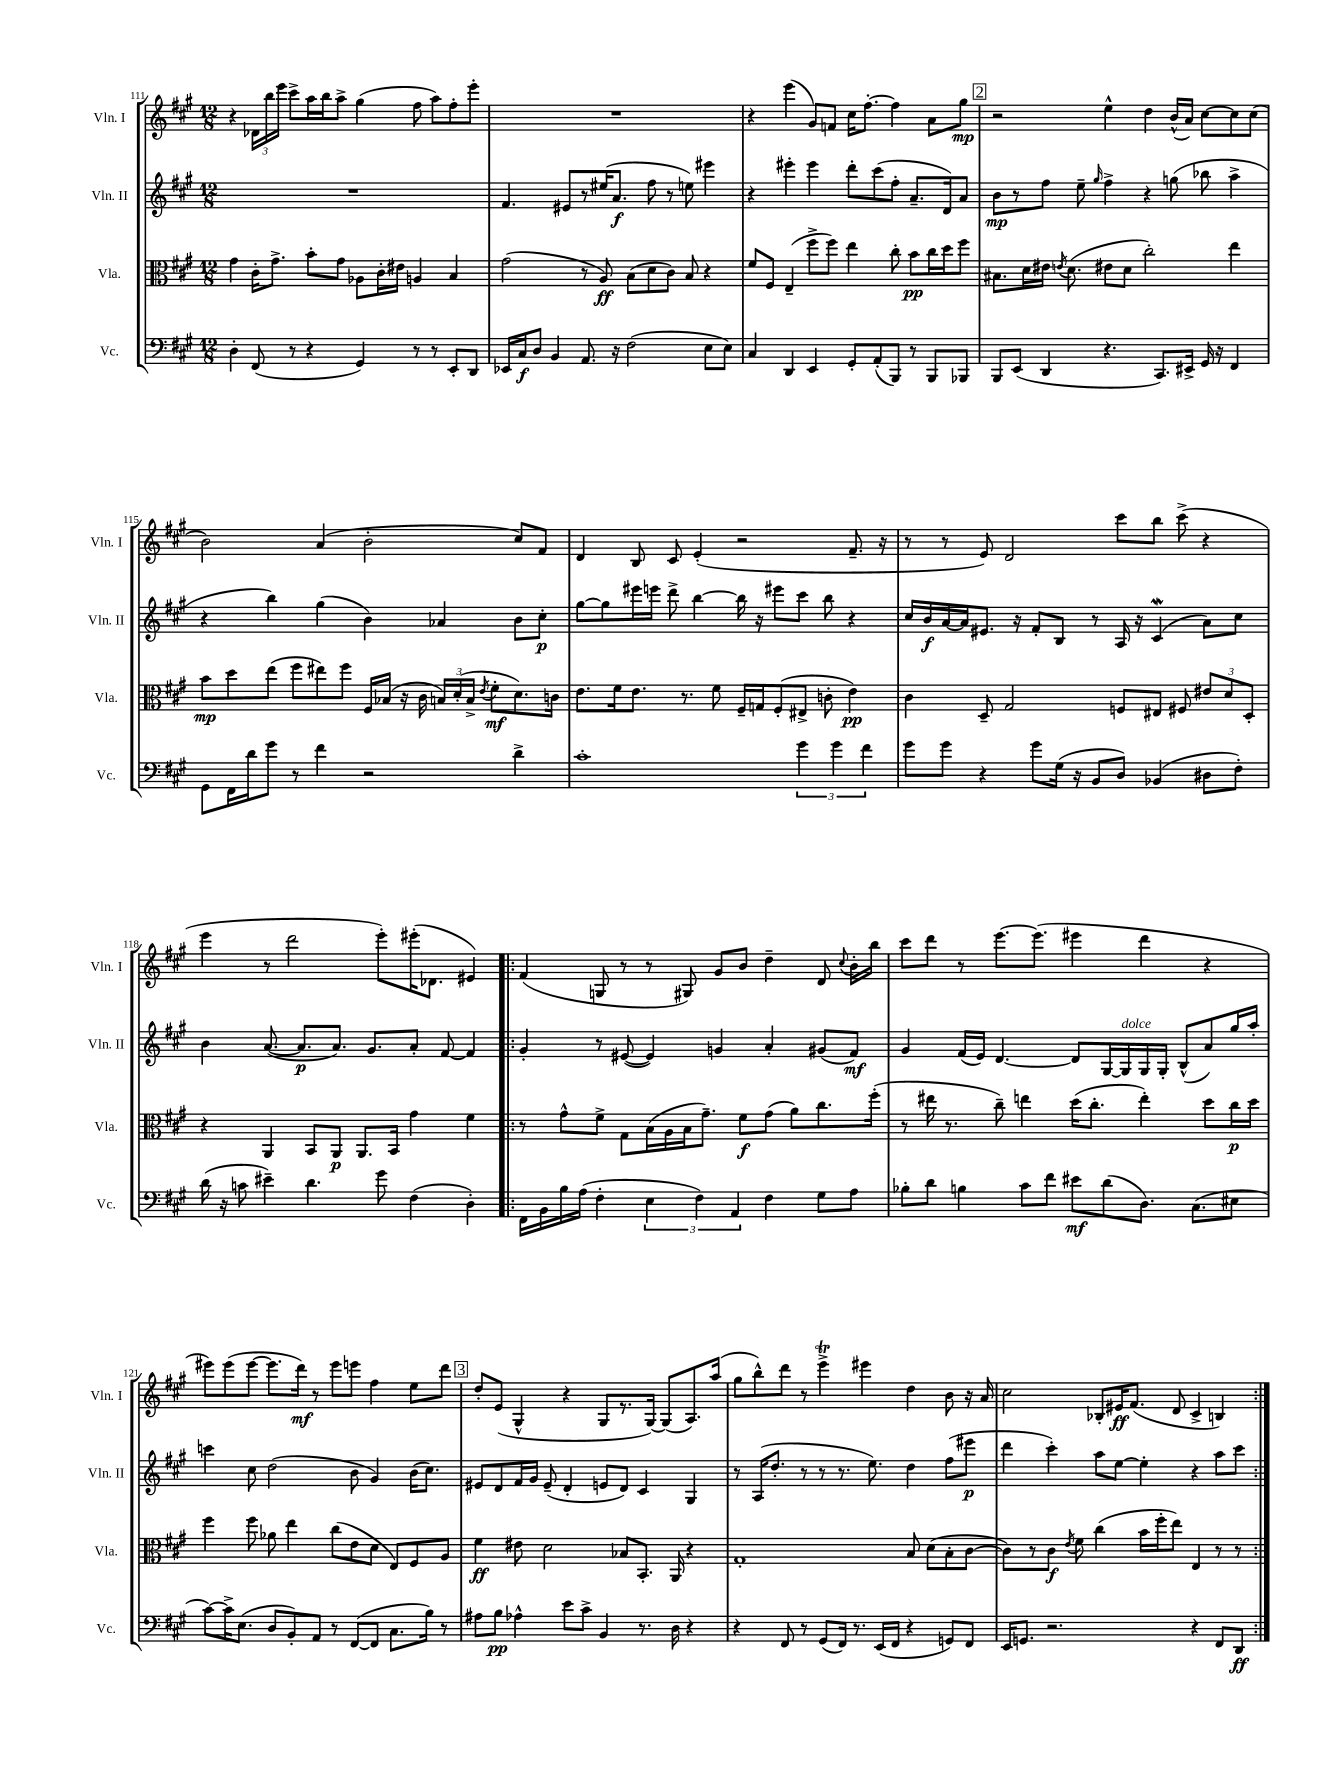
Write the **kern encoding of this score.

**kern	**dynam	**kern	**dynam	**kern	**dynam	**kern	**dynam
*part4	*part4	*part3	*part3	*part2	*part2	*part1	*part1
*staff4	*staff4	*staff3	*staff3	*staff2	*staff2	*staff1	*staff1
*I"Vc.	*	*I"Vla.	*	*I"Vln. II	*	*I"Vln. I	*
*I'Vc.	*	*I'Vla.	*	*I'Vln. II	*	*I'Vln. I	*
*clefF4	*	*clefC3	*	*clefG2	*	*clefG2	*
*k[f#c#g#]	*	*k[f#c#g#]	*	*k[f#c#g#]	*	*k[f#c#g#]	*
*M12/8	*	*M12/8	*	*M12/8	*	*M12/8	*
=111	=111	=111	=111	=111	=111	=111	=111
4D'\	.	4g#\	.	1.r	.	4r	.
(8FF#/	.	16c#'\KL	.	.	.	24d-X\LL	.
.	.	.	.	.	.	24bb\	.
.	.	8.g#^\J	.	.	.	.	.
.	.	.	.	.	.	24eee\JJ	.
8r	.	.	.	.	.	8ccc#^\L	.
4r	.	8b'\L	.	.	.	16aa\L	.
.	.	.	.	.	.	16bb\J	.
.	.	8g#\J	.	.	.	8aa^\J	.
4GG#/)	.	8A-X\L	.	.	.	(4gg#\	.
.	.	16c#'\L	.	.	.	.	.
.	.	16e#X\JJ	.	.	.	.	.
8r	.	4An/	.	.	.	8ff#\	.
8r	.	.	.	.	.	8aa\L)	.
8EE'/L	.	4B/	.	.	.	8ff#'\	.
8DD/J	.	.	.	.	.	8eee'\J	.
=112	=112	=112	=112	=112	=112	=112	=112
16EE-X/LL	.	(2g#\	.	4.f#/	.	1.r	.
16C#/J	f	.	.	.	.	.	.
8D/J	.	.	.	.	.	.	.
4BB/	.	.	.	.	.	.	.
.	.	.	.	8e#X/L	.	.	.
8.AA/	.	8r	.	8r	.	.	.
.	.	8A/)	ff	(16ee#X/K	.	.	.
16r	.	.	.	8.a/J	f	.	.
(2F#\	.	(8B\L	.	.	.	.	.
.	.	8d\	.	8ff#\	.	.	.
.	.	8c#\J)	.	8r	.	.	.
.	.	8B/	.	8een\)	.	.	.
8E\L	.	4r	.	4eee#X\	.	.	.
8E\J)	.	.	.	.	.	.	.
=113	=113	=113	=113	=113	=113	=113	=113
4C#/	.	8f#/L	.	4r	.	4r	.
.	.	8F#/J	.	.	.	.	.
4DD/	.	(4E~/	.	4eee#X'\	.	(4eee\	.
4EE/	.	8ff#^\L	.	4eee#\	.	8g#/L)	.
.	.	8ff#\J)	.	.	.	8fn/J	.
8GG#'/L	.	4ee\	.	8ddd'\L	.	16cc#\KL	.
.	.	.	.	.	.	[8.ff#'\J	.
(8AA'/	.	.	.	(8ccc#\	.	.	.
8BBB/J)	.	8cc#'\	.	8ff#'\J	.	4ff#\]	.
8r	.	8b\L	pp	8.a~/L	.	.	.
8BBB/L	.	16cc#\L	.	.	.	8a\L	.
.	.	16dd\J	.	16d/k)	.	.	.
8BBB-X/J	.	8ff#\J	.	8a/J	.	8gg#\J	mp
!!LO:REH:place=s1:t=2
=114	=114	=114	=114	=114	=114	=114	=114
8BBB/L	.	8.B#X\L	.	8b\L	mp	2r	.
(8EE/J	.	.	.	8r	.	.	.
.	.	16d\L	.	.	.	.	.
4DD/	.	16e#X\JJ	.	8ff#\J	.	.	.
.	.	8qen/	.	.	.	.	.
.	.	(8.d\	.	.	.	.	.
.	.	.	.	8ee~\	.	.	.
.	.	.	.	16qqgg#/	.	.	.
4.r	.	8e#X\L	.	4ff#^\	.	4ee^^\	.
.	.	8d\J	.	.	.	.	.
.	.	2cc#'\)	.	4r	.	4dd\	.
8.CC#/L)	.	.	.	.	.	.	.
.	.	.	.	(8ggn\	.	(16b^^/LL	.
16EE#X^/Jk	.	.	.	.	.	16a/JJ)	.
16GG#/	.	.	.	8bb-X\	.	[8cc#\L	.
16r	.	.	.	.	.	.	.
4FF#/	.	4ee\	.	4aa^\	.	8cc#\]	.
.	.	.	.	.	.	(8cc#\J	.
!!LO:LB:g=z
=115	=115	=115	=115	=115	=115	=115	=115
8GG#\L	.	8b\L	mp	4r	.	2b\)	.
16FF#\L	.	8dd\	.	.	.	.	.
16d\J	.	.	.	.	.	.	.
8g#\J	.	(8ee\J	.	4bb\)	.	.	.
8r	.	8ff#\L	.	.	.	.	.
4f#\	.	8ee#X\)	.	(4gg#\	.	(4a/	.
.	.	8ff#\J	.	.	.	.	.
2r	.	16F#/LL	.	4b\)	.	2b'\	.
.	.	(16B-X/JJ	.	.	.	.	.
.	.	16r	.	.	.	.	.
.	.	16c#\	.	.	.	.	.
.	.	24Bn/LL)	.	4a-X/	.	.	.
.	.	(24d'/	.	.	.	.	.
.	.	24B^/JJ	.	.	.	.	.
.	.	8qe/	.	.	.	.	.
.	.	8f#'\L	mf	.	.	.	.
4d^\	.	8.d\)	.	8b\L	.	8cc#/L)	.
.	.	.	.	8cc#'\J	p	8f#/J	.
.	.	16cn\Jk	.	.	.	.	.
=116	=116	=116	=116	=116	=116	=116	=116
1c#'	.	8.e\L	.	[8gg#\L	.	4d/	.
.	.	.	.	8gg#\]	.	.	.
.	.	16f#\k	.	.	.	.	.
.	.	8.e\J	.	16eee#X\L	.	8B/	.
.	.	.	.	16eeen\JJ	.	.	.
.	.	.	.	8ddd^\	.	8c#/	.
.	.	8.r	.	.	.	.	.
.	.	.	.	[4bb\	.	(4e'/	.
.	.	8f#\	.	.	.	.	.
.	.	16F#~/LL	.	16bb\]	.	2r	.
.	.	16Gn/J	.	16r	.	.	.
.	.	(8F#'/	.	8eee#X\L	.	.	.
6g#\	.	8E#X^/J	.	8ccc#\J	.	.	.
.	.	8cn'\	.	8bb\	.	.	.
6g#\	.	.	.	.	.	.	.
.	.	4e\)	pp	4r	.	8.f#~/	.
6f#\	.	.	.	.	.	.	.
.	.	.	.	.	.	16r	.
=117	=117	=117	=117	=117	=117	=117	=117
8g#\L	.	4c#\	.	16cc#/LL	.	8r	.
.	.	.	.	16b/	f	.	.
8g#\J	.	.	.	[16a/	.	8r	.
.	.	.	.	16a/J]	.	.	.
4r	.	8D~/	.	8.e#X/J	.	8e/)	.
.	.	2G#/	.	.	.	2d/	.
.	.	.	.	16r	.	.	.
8g#\L	.	.	.	8f#'/L	.	.	.
(16G#\Jk	.	.	.	8B/J	.	.	.
16r	.	.	.	.	.	.	.
8BB/L	.	.	.	8r	.	.	.
8D/J)	.	8Fn/L	.	16A/	.	8ccc#\L	.
.	.	.	.	16r	.	.	.
(4BB-X/	.	8E#X/J	.	(4c#W/	.	8bb\J	.
.	.	8F#X/	.	.	.	(8ccc#^\	.
8D#X\L	.	12e#X/L	.	8a\L)	.	4r	.
.	.	12d/	.	.	.	.	.
8F#'\J)	.	.	.	8cc#\J	.	.	.
.	.	12D'/J	.	.	.	.	.
!!LO:LB:g=z
=118	=118	=118	=118	=118	=118	=118	=118
(16d\	.	4r	.	4b\	.	4eee\	.
16r	.	.	.	.	.	.	.
8cn\	.	.	.	.	.	.	.
4e#X~\)	.	4AA/	.	([8.a/	.	8r	.
.	.	.	.	.	.	2ddd\	.
.	.	.	.	8.a/L]	p	.	.
4.d\	.	8BB/L	.	.	.	.	.
.	.	8AA/J	p	8.a/J)	.	.	.
.	.	8.AA/L	.	.	.	.	.
.	.	.	.	8.g#/L	.	.	.
8g#\	.	.	.	.	.	8eee'\L)	.
.	.	16BB/Jk	.	.	.	.	.
(4F#\	.	4g#\	.	8a'/J	.	(16eee#X'\K	.
.	.	.	.	.	.	8.d-X\J	.
.	.	.	.	[8f#/	.	.	.
4D'\)	.	4f#\	.	4f#/]	.	4e#X/)	.
=119!|:	=119!|:	=119!|:	=119!|:	=119!|:	=119!|:	=119!|:	=119!|:
16FF#\LL	.	8r	.	4g#'/	.	(4f#/	.
16BB\	.	.	.	.	.	.	.
16B\	.	8g#^^\L	.	.	.	.	.
(16A\JJ	.	.	.	.	.	.	.
4F#'\	.	8f#^\J	.	8r	.	8Gn/	.
.	.	8G#\L	.	([8e#X/	.	8r	.
6E\	.	(16B\L	.	4e#/])	.	8r	.
.	.	16A\	.	.	.	.	.
.	.	16B\J	.	.	.	8G#X/)	.
6F#\)	.	.	.	.	.	.	.
.	.	8.g#~\J)	.	.	.	.	.
.	.	.	.	4gn/	.	8g#/L	.
6AA/	.	.	.	.	.	.	.
.	.	8f#\L	f	.	.	8b/J	.
4F#\	.	(8g#\J	.	4a'/	.	4dd~\	.
.	.	8a\L)	.	.	.	.	.
8G#\L	.	8.cc#\	.	(8g#X/L	.	8d/	.
.	.	.	.	.	.	8qqcc#/	.
8A\J	.	.	.	8f#/J)	mf	16b'\LL	.
.	.	(16ff#'\Jk	.	.	.	16bb\JJ	.
=120	=120	=120	=120	=120	=120	=120	=120
8B-X'\L	.	8r	.	4g#/	.	8ccc#\L	.
8d\J	.	16ee#X\	.	.	.	8ddd\J	.
.	.	8.r	.	.	.	.	.
4Bn\	.	.	.	(16f#/LL	.	8r	.
.	.	.	.	16e/JJ)	.	.	.
.	.	8cc#~\)	.	[4.d/	.	[8.eee\L	.
8c#\L	.	4een\	.	.	.	.	.
.	.	.	.	.	.	(8.eee\J]	.
8f#\J	.	.	.	.	.	.	.
8e#X\L	mf	(16dd\KL	.	8d/L]	.	4eee#X\	.
.	.	8.cc#'\J	.	.	.	.	.
(8d\	.	.	.	[16G#/L	.	.	.
!	!	!	!	!LO:TX:a:i:t=dolce	!	!	!
.	.	.	.	16G#/]	.	.	.
8.D\J)	.	4ee'\)	.	16G#/	.	4ddd\	.
.	.	.	.	16G#'/JJ	.	.	.
.	.	.	.	(8B^^/L	.	.	.
(8.C#\L	.	.	.	.	.	.	.
.	.	8dd\L	.	8a/)	.	4r	.
8E#X\J	.	16cc#\L	p	16gg#/L	.	.	.
.	.	16dd\JJ	.	16aa'/JJ	.	.	.
!!LO:LB:g=z
=121	=121	=121	=121	=121	=121	=121	=121
[8c#\L)	.	4ff#\	.	4cccn\	.	8eee#X\L)	.
16c#^\K]	.	.	.	.	.	(8eee#\	.
(8.E\J	.	.	.	.	.	.	.
.	.	8ff#\	.	8cc#\	.	[8eee#\J	.
8D/L	.	8a-X\	.	(2dd\	.	8.eee#\L]	.
8BB'/)	.	4ee\	.	.	.	.	.
.	.	.	.	.	.	16ddd\Jk)	mf
8AA/J	.	.	.	.	.	8r	.
8r	.	(8cc#\L	.	.	.	8eee#\L	.
([8FF#/L	.	8e\	.	8b\	.	8eeen\J	.
8FF#/J]	.	8d\J	.	4g#/)	.	4ff#\	.
8.C#\L	.	8E/L)	.	.	.	.	.
.	.	8F#/	.	(16b\KL	.	8ee\L	.
16B\Jk)	.	.	.	8.cc#\J)	.	.	.
8r	.	8A/J	.	.	.	8ddd\J	.
!!LO:REH:place=s1:t=3
=122	=122	=122	=122	=122	=122	=122	=122
8A#X\L	.	4f#\	ff	8e#X/L	.	8dd'/L	.
8B\J	pp	.	.	8d/	.	(8e/J	.
4A-X^^\	.	8e#X\	.	16f#/L	.	4G#^^/	.
.	.	.	.	16g#/JJ	.	.	.
.	.	2d\	.	(8e#~/	.	.	.
8e\L	.	.	.	4d'/	.	4r	.
8c#^\J	.	.	.	.	.	.	.
4BB/	.	.	.	8en/L	.	8G#/L	.
.	.	8B-X/L	.	8d/J)	.	8.r	.
8.r	.	8.BB'/J	.	4c#/	.	.	.
.	.	.	.	.	.	[16G#/Jk)	.
.	.	.	.	.	.	(8G#/L]	.
16D\	.	16AA/	.	.	.	.	.
4r	.	4r	.	4G#/	.	8.A/)	.
.	.	.	.	.	.	(16aa/Jk	.
=123	=123	=123	=123	=123	=123	=123	=123
4r	.	1G#'	.	8r	.	8gg#\L	.
.	.	.	.	(16A/KL	.	8bb^^\)	.
.	.	.	.	8.dd'/J	.	.	.
8FF#/	.	.	.	.	.	8ddd\J	.
8r	.	.	.	8r	.	8r	.
(8GG#/L	.	.	.	8r	.	4eeeT^\	.
16FF#/Jk)	.	.	.	8.r	.	.	.
8.r	.	.	.	.	.	.	.
.	.	.	.	.	.	4eee#X\	.
.	.	.	.	8.ee\)	.	.	.
(16EE/LL	.	.	.	.	.	.	.
16FF#/JJ	.	.	.	.	.	.	.
4r	.	8B/	.	4dd\	.	4dd\	.
.	.	(8d\L	.	.	.	.	.
8GGn/L)	.	8B'\	.	(8ff#\L	.	8b\	.
8FF#/J	.	[8c#\J	.	8eee#X\J	p	16r	.
.	.	.	.	.	.	16a/	.
=124	=124	=124	=124	=124	=124	=124	=124
16EE/KL	.	8c#\L])	.	4ddd\	.	2cc#\	.
8.GGn/J	.	.	.	.	.	.	.
.	.	8r	.	.	.	.	.
2.r	.	8c#\J	f	4ccc#'\)	.	.	.
.	.	8qe/	.	.	.	.	.
.	.	8f#\	.	.	.	.	.
.	.	(4cc#\	.	8aa\L	.	8B-X'/L	.
.	.	.	.	[8ee\J	.	16e#X/K	ff
.	.	.	.	.	.	(8.f#/J	.
.	.	16b\LL	.	4ee'\]	.	.	.
.	.	16ff#'\J	.	.	.	.	.
.	.	8ee\J)	.	.	.	8d/	.
4r	.	4E/	.	4r	.	4c#^/	.
8FF#/L	.	8r	.	8aa\L	.	4Bn/)	.
8DD/J	ff	8r	.	8ccc#\J	.	.	.
=:|!	=:|!	=:|!	=:|!	=:|!	=:|!	=:|!	=:|!
*-	*-	*-	*-	*-	*-	*-	*-
